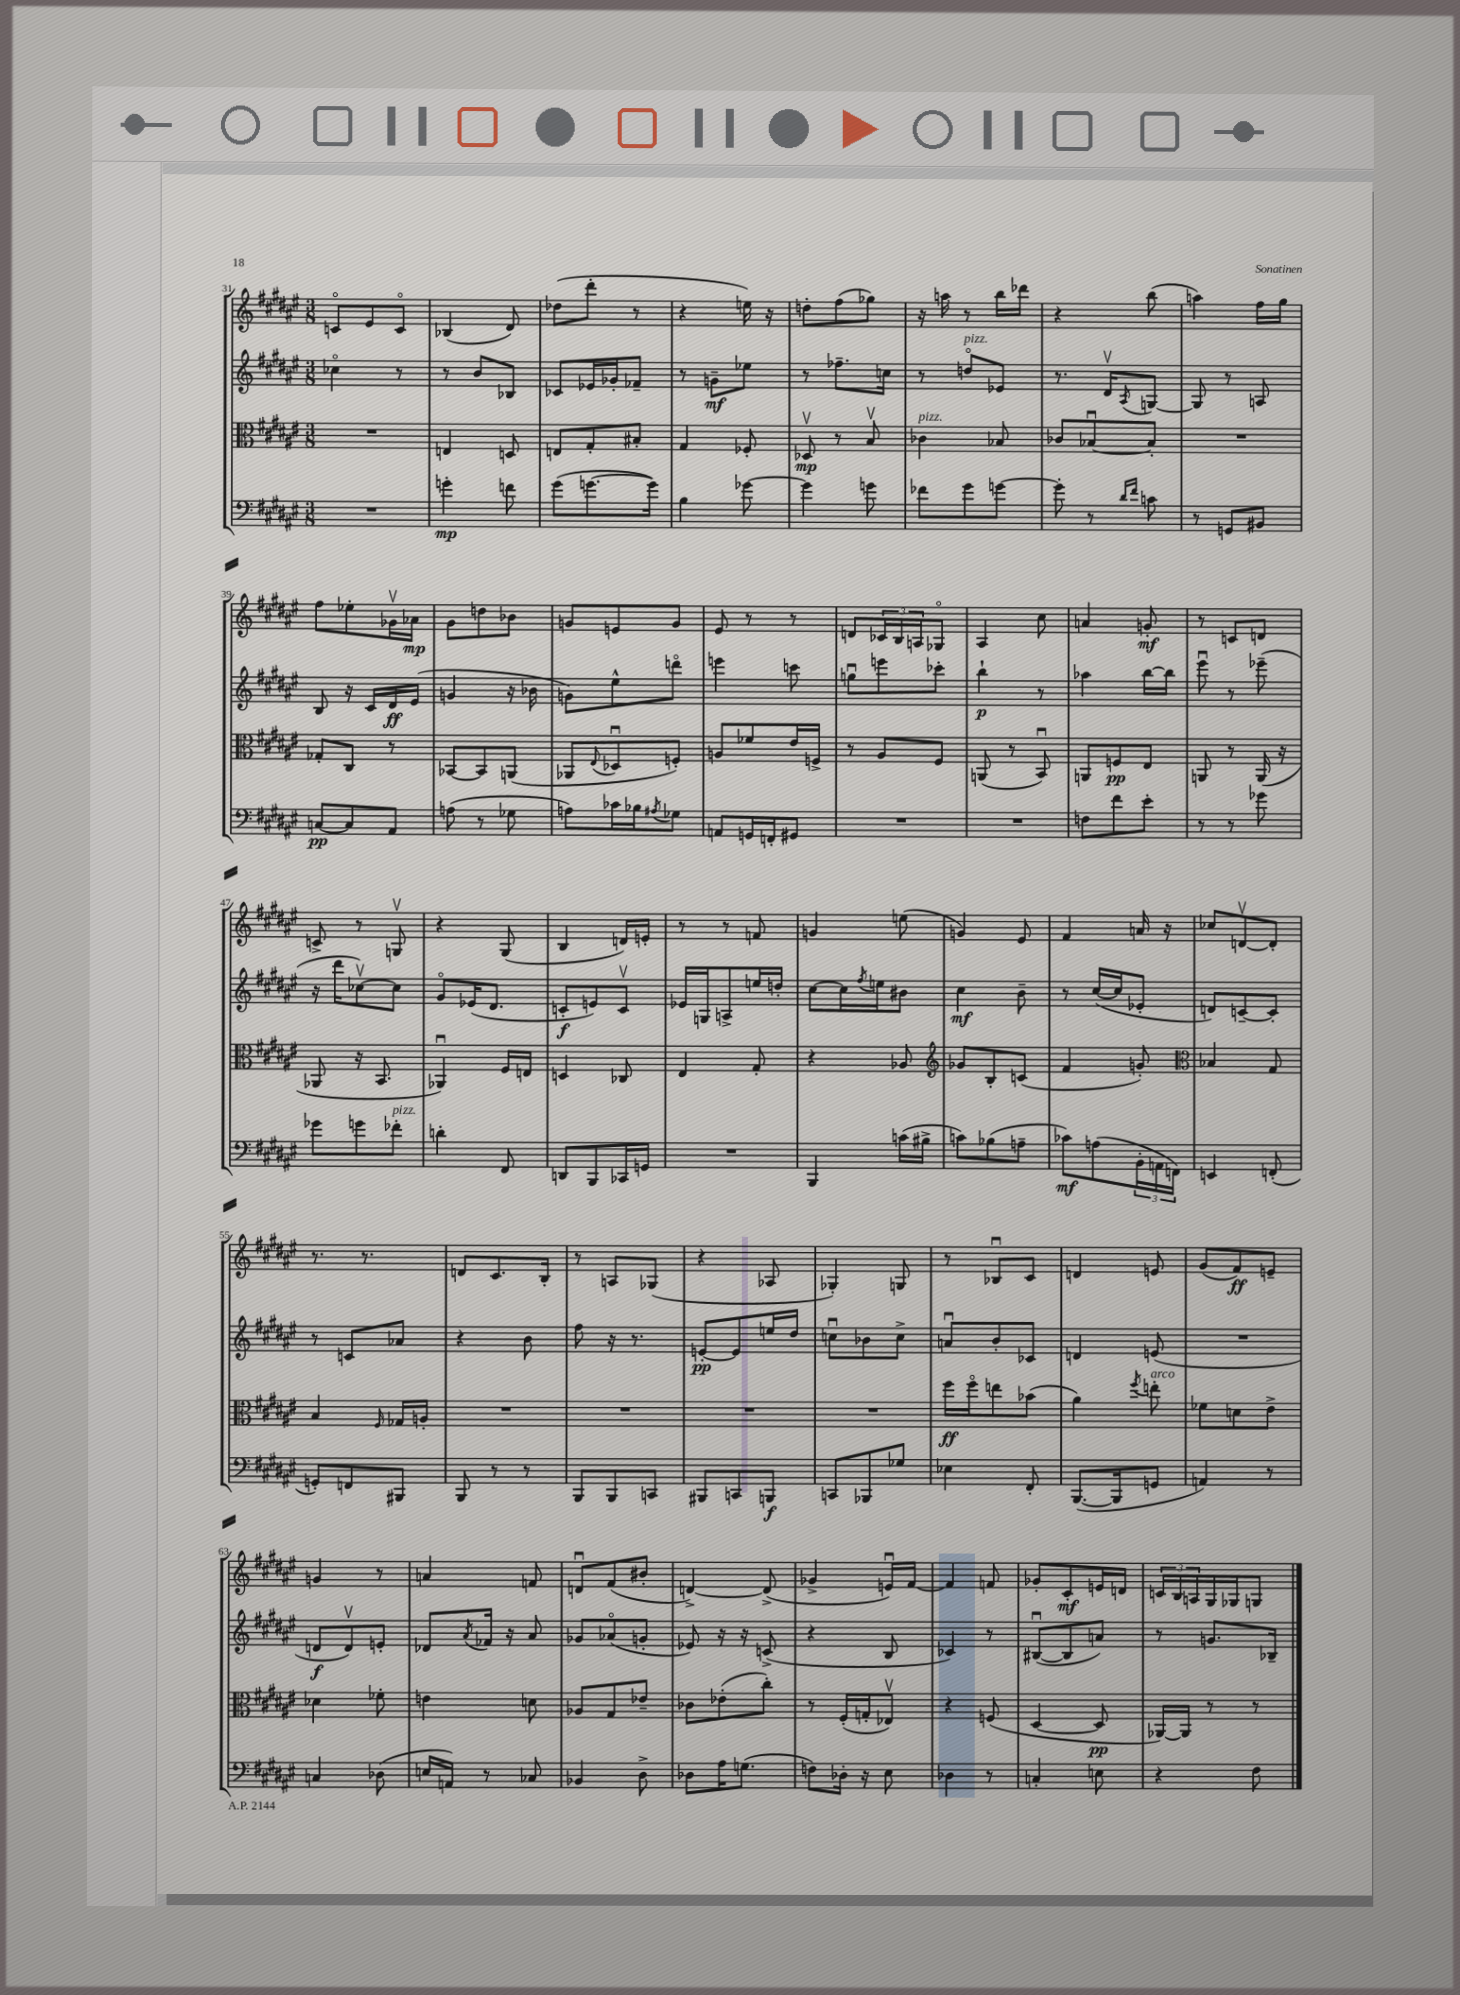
<<
\new StaffGroup <<
\new Staff = "s0" {
    \clef treble \key fis \major \numericTimeSignature \time 3/8
    c'8\flageolet eis'8 c'8\flageolet |
    bes4( dis'8) |
    des''8( dis'''8-. r8 |
    r4 e''16) r16 |
    d''8-. fis''8( ges''8) |
    r16 a''16 r8 b''16 des'''16 |
    r4 b''8( |
    a''4) fis''16 gis''16 |
    fis''8 ees''8-. ges'16\upbow aes'16\mp |
    gis'8 d''8 bes'8 |
    g'8 e'8 g'8 |
    eis'8 r8 r8 |
    d'8 \tuplet 3/2 { ces'16 b16 a16 } ges8\flageolet |
    ais4 cis''8 |
    a'4 g'8-.\mf |
    r8 c'8 d'8 |
    c'8-> r8 g8\upbow |
    r4 gis8( |
    b4 d'16) e'16-. |
    r8 r8 f'8 |
    g'4 e''8( |
    g'4) eis'8 |
    fis'4 a'16 r16 |
    ces''8 d'8~\upbow d'8-. |
    r8. r8. |
    d'8 cis'8. b16-. |
    r8 a8 ges8( |
    r4 aes8 |
    ges4-.) g8 |
    r8 bes8\downbow cis'8 |
    d'4 e'8 |
    gis'8( fis'8\ff) e'8-- |
    g'4 r8 |
    a'4 f'8 |
    d'8\downbow fis'8( bis'8-. |
    d'4~->) d'8->( |
    ges'4-> e'16\downbow) fis'16~ |
    fis'4 f'8 |
    ges'8-. cis'8-.\mf e'16 d'16 |
    \tuplet 3/2 { c'16 b16 a16 } gis16 ges16 g8 \bar "|." |
}
\new Staff = "s1" {
    \clef treble \key fis \major \numericTimeSignature \time 3/8
    ces''4\flageolet r8 |
    r8 b'8 bes8 |
    ces'8 ees'16 ges'16-. fes'8-- |
    r8 g'8--\mf ees''8 |
    r8 fes''8.-- c''16 |
    r8 d''8\flageolet^\markup { \italic "pizz." } ees'8 |
    r8. dis'16\upbow \acciaccatura { ais8 } g8~ |
    g8 r8 a8 |
    b8 r16 cis'16 dis'16\ff eis'16( |
    g'4 r16 bes'16 |
    g'8) eis''8-^ d'''8\flageolet |
    e'''4 c'''8 |
    g''8\downbow e'''8 ces'''8-. |
    b''4-!\p r8 |
    aes''4 b''16~ b''16 |
    eis'''8\downbow r8 ees'''8--( |
    r16 dis'''16 ces''8~\upbow) ces''8 |
    gis'8\flageolet ees'16( dis'8. |
    c'8-.\f e'8) c'8\upbow |
    ees'16 g16 a8-> e''16 d''16-. |
    cis''8~ cis''16 \acciaccatura { fis''8 } e''16 bis'8 |
    cis''4\mf b'8-- |
    r8 cis''16~( cis''16 ees'8-. |
    d'8) c'8~-- c'8-. |
    r8 c'8 aes'8 |
    r4 b'8 |
    fis''8 r16 r8. |
    e'8~-.\pp e'8 e''16 dis''16 |
    c''8\downbow bes'8 c''8-> |
    a'8\downbow b'8-. ces'8 |
    d'4 e'8( |
    R4. |
    d'8\f d'8\upbow) e'8-. |
    des'8 \acciaccatura { ais'8 } fes'16 r16 ais'8 |
    ges'8 aes'8\flageolet( g'8-. |
    ees'8) r16 r16 c'8->( |
    r4 b8 |
    ces'4) r8 |
    bis8~\downbow( bis8 a'8) |
    r8 g'8. bes16-- \bar "|." |
}
\new Staff = "s2" {
    \clef alto \key fis \major \numericTimeSignature \time 3/8
    R4. |
    e4 d8 |
    e8 gis8-. bis8-. |
    gis4 fes8-. |
    des8\upbow\mp r8 b8\upbow |
    ces'4^\markup { \italic "pizz." } bes8 |
    ces'8 bes8~\downbow bes8-. |
    R4. |
    ges8-. cis8 r8 |
    bes,8~ bes,8 a,8( |
    aes,8 \appoggiatura { eis8 } des8\downbow f8-.) |
    a8 fes'8 eis'16 f16-> |
    r8 ais8 fis8 |
    a,8( r8 b,8\downbow) |
    a,8 f8\pp eis8 |
    a,8 r8 a,16( r16 |
    aes,8 r16 b,8. |
    aes,4\downbow) fis16 e16 |
    d4 ces8 |
    eis4 gis8-. |
    r4 aes8 |
    \clef treble ges'8 b8-. c'8( |
    fis'4 g'8-.) |
    \clef alto bes4 gis8 |
    b4 \grace { fis16 } ges16 a16-. |
    R4. |
    R4. |
    R4. |
    R4. |
    fis''16\ff fis''16\flageolet e''8 bes'8( |
    ais'4) \acciaccatura { fis''8 } e''8-.^\markup { \italic "arco" } |
    fes'8 d'8 eis'8-> |
    des'4 fes'8-. |
    e'4 d'8 |
    aes8 gis8 ees'8-- |
    ces'8 ees'8-.( cis''8-.) |
    r8 fis16-.( g16-. ees8\upbow) |
    r4 f8( |
    dis4~ dis8\pp |
    aes,16~) aes,16 r8 r8 \bar "|." |
}
\new Staff = "s3" {
    \clef bass \key fis \major \numericTimeSignature \time 3/8
    R4. |
    g'4-.\mp f'8 |
    gis'8( g'8.~ g'16) |
    b4 ges'8~ |
    ges'4 g'8 |
    fes'8 gis'8 g'8~ |
    g'8-. r8 \grace { dis'16 fis'16 } c'8 |
    r8 g,8 bis,8 |
    c8~\pp c8 ais,8 |
    a8( r8 ges8 |
    a8) ces'16 bes16 \acciaccatura { ais8 } ges8 |
    a,8 g,16 f,16-. gis,8 |
    R4. |
    R4. |
    f8 fis'8 eis'8-. |
    r8 r8 ges'8 |
    ges'8 g'8 fes'8-.^\markup { \italic "pizz." } |
    d'4-. fis,8 |
    d,8 b,,8 ces,16 g,16 |
    R4. |
    b,,4 c'16( bis16-> |
    c'8) bes8( a8-- |
    ces'8\mf) a8( \tuplet 3/2 { b,16-. a,16 f,16) } |
    e,4 f,8-.( |
    g,8-.) f,8 bis,,8 |
    b,,8 r8 r8 |
    b,,8 b,,8 c,8 |
    bis,,8 c,8 b,,8\f |
    c,8 bes,,8 ges8 |
    ees4 fis,8-. |
    b,,8.~( b,,16 g,8 |
    a,4) r8 |
    c4 des8( |
    e16 a,16) r8 ces8 |
    bes,4 dis8-> |
    des8 ais16 g8.( |
    f8) des16-. r16 eis8 |
    des4 r8 |
    c4-. e8 |
    r4 fis8 \bar "|." |
}
>>
>>
\layout { \context { \Score currentBarNumber = #31 } }
